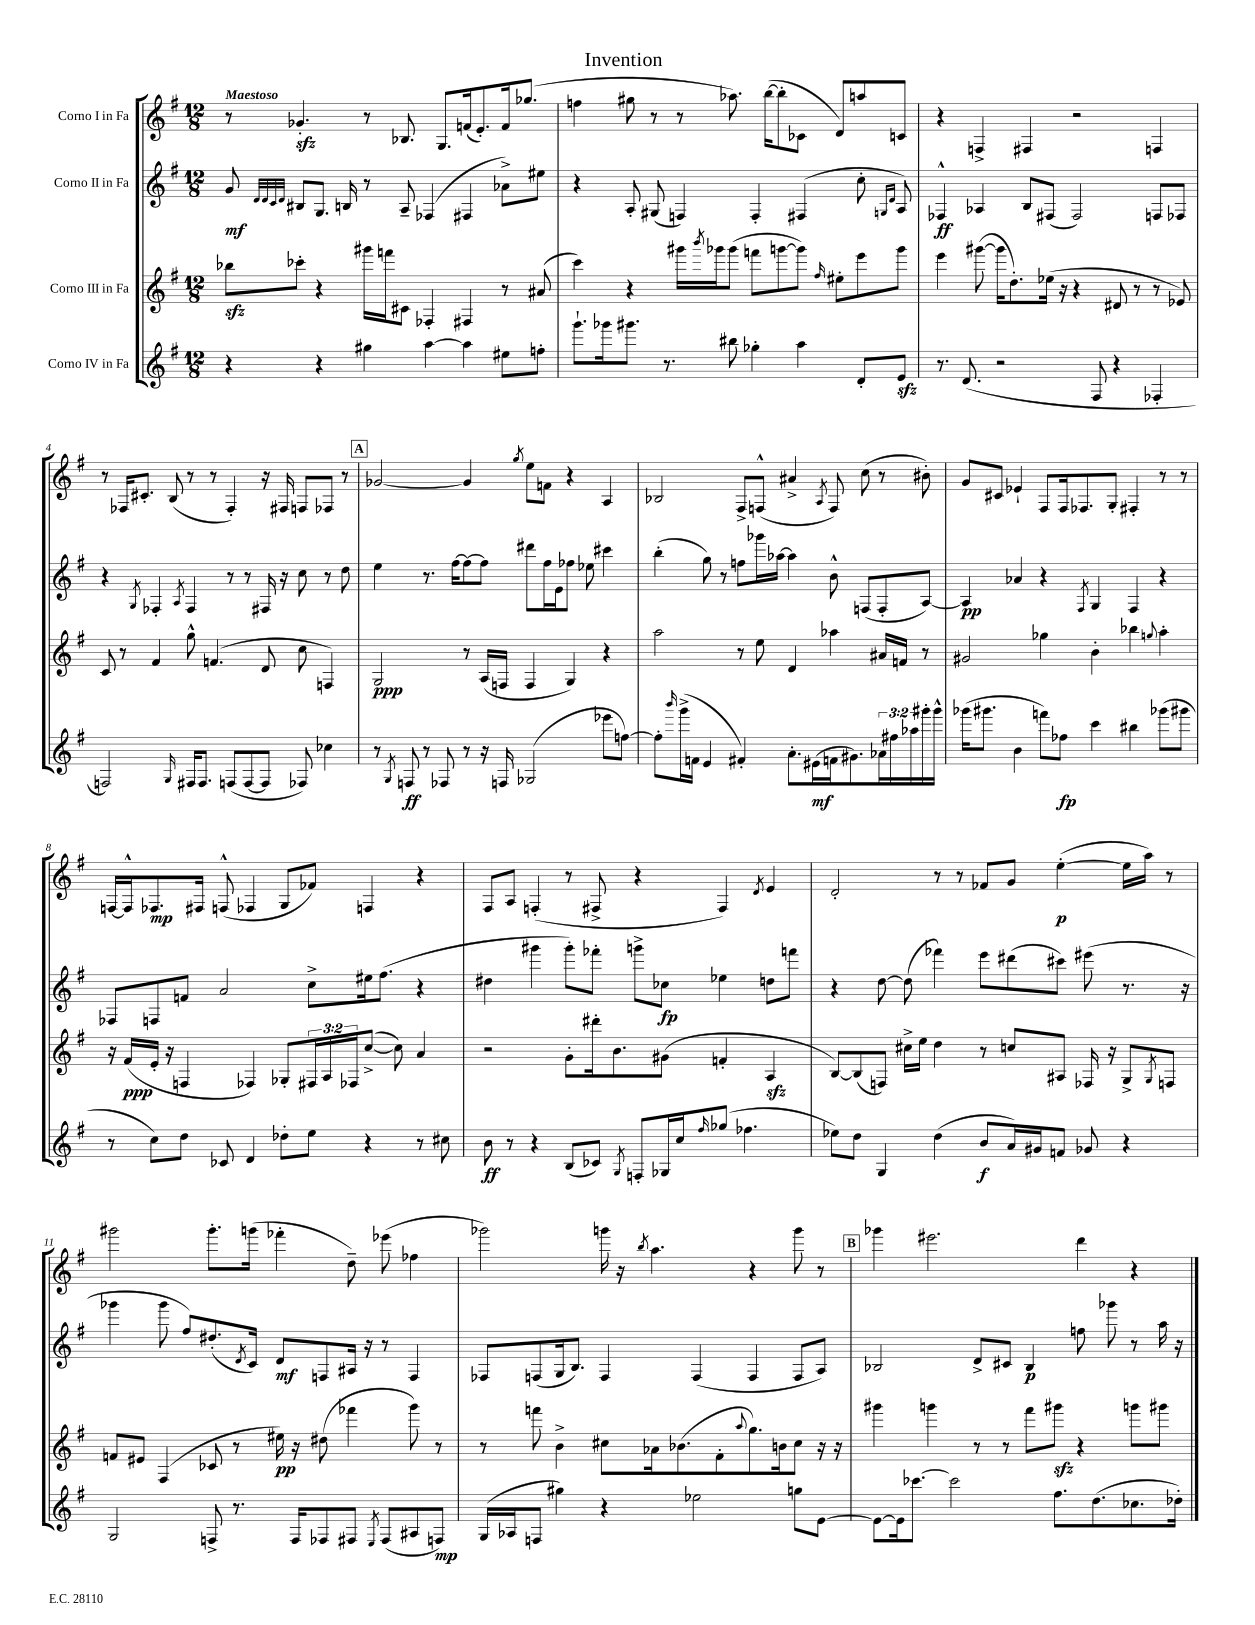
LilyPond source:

\header { title = "Invention" }
<<
\new StaffGroup <<
\new Staff = "s0" \with { instrumentName = "Corno I in Fa" } {
    \clef treble \key g \major \numericTimeSignature \time 12/8 \tempo "Maestoso"
    r8 ges'4.-.\sfz r8 bes8. g8. f'16( e'8.-.) f'16 ges''8.( |
    f''4 gis''8 r8 r8 aes''8.) b''16~( b''8-. ces'8 d'8) a''8 c'8 |
    r4 f4-> fis4 r2 f4 |
    r8 fes16 cis'8.-. b8( r8 r8 fes4-.) r16 fis16 f8 fes8 r8 |
    \mark \markup { \box "A" } ges'2~ ges'4 \acciaccatura { g''8 } e''8 f'8 r4 a4 |
    bes2 fis8-> f8-^( ais'4-> \acciaccatura { a8 } f8) c''8( r8 bis'8-.) |
    g'8 cis'8 ees'4-! fis8 fis16 fes8. g8-. fis4-. r8 r8 |
    f16~ f16-^ fes8.\mp fis16 f8-^( fes4 g8 fes'8) f4 r4 |
    fis8 a8 f4-.( r8 fis8-> r4 fis4) \acciaccatura { d'8 } e'4 |
    d'2-. r8 r8 fes'8 g'8 e''4~-.\p( e''16 a''16) r8 |
    gis'''2 gis'''8.-. g'''16( fes'''4-. d''8--) ees'''8( fes''4 |
    ges'''2) g'''16 r16 \acciaccatura { b''8 } a''4. r4 g'''8 r8 |
    \mark \markup { \box "B" } ges'''4 eis'''2. d'''4 r4 \bar "|." |
}
\new Staff = "s1" \with { instrumentName = "Corno II in Fa" } {
    \clef treble \key g \major \numericTimeSignature \time 12/8
    g'8\mf \grace { d'32 d'32 c'32 d'32 } bis8 g8. b16 r8 a8-- fes4( fis4 aes'8->) eis''8 |
    r4 a8-. gis8( f4) f4-. fis4( c''8-. \grace { g16 d'16 } a8) |
    fes4-^\ff aes4 b8 fis8( fis2) f8 fes8 |
    r4 \acciaccatura { g8 } fes4-. \acciaccatura { a8 } fes4 r8 r8 fis16 r16 c''8 r8 d''8 |
    \mark \markup { \box "A" } e''4 r8. fis''16~ fis''8~ fis''8 dis'''8 fis''16 e'16 fes''8 ees''8 cis'''4 |
    b''4-.( g''8) r8 f''8 ges'''16 aes''16~ aes''4 b'8-^ f8( f8-. a8~) |
    a4\pp aes'4 r4 \acciaccatura { fis8 } g4 fis4 r4 |
    fes8 f8 f'8 a'2 c''8-> eis''16 fis''8.( r4 |
    dis''4 gis'''4 gis'''8-.) fes'''8-. g'''8-> ces''8\fp ees''4 d''8 f'''8 |
    r4 d''8~ d''8( fes'''4) e'''8 dis'''8( cis'''8) eis'''8( r8. r16 |
    ges'''4 ges'''8 fis''8) dis''8.-.( \acciaccatura { d'8 } c'16) d'8\mf f8 ais16 r16 r8 f4 |
    fes8 f8( g16 b8.) f4 f4( f4 f8 a8) |
    \mark \markup { \box "B" } bes2 d'8-> cis'8 bes4\p f''8 ges'''8 r8 a''16 r16 \bar "|." |
}
\new Staff = "s2" \with { instrumentName = "Corno III in Fa" } {
    \clef treble \key g \major \numericTimeSignature \time 12/8 \override Staff.TupletNumber.text = #tuplet-number::calc-fraction-text
    bes''8\sfz ces'''8-. r4 gis'''16 f'''16 cis'8 fes4-. fis4 r8 ais'8( |
    c'''4) r4 gis'''16 \acciaccatura { b'''8 } ges'''16 ges'''8( f'''8 g'''8~ g'''8) \grace { fis''16 } eis''8-. e'''8 g'''8 |
    e'''4 gis'''8~( gis'''16 d''8.-.) ees''16( r16 r4 dis'8 r8 r8 ees'8) |
    c'8 r8 fis'4 g''8-^ f'4.( d'8 c''8 f4) |
    \mark \markup { \box "A" } g2\ppp r8 a16( f16 f4 g4) r4 |
    a''2 r8 e''8 d'4 aes''4 ais'16 f'16 r8 |
    gis'2 ges''4 b'4-. bes''4 \appoggiatura { g''8 } a''4-. |
    r16 fis'16\ppp( e'16-. r16 f4 fes4) ges8-. \tuplet 3/2 { fis16 a16 fes16 } c''8~->( c''8) a'4 |
    r2 g'8-. dis'''16-. b'8. gis'8( f'4-. a4\sfz |
    b8~) b8( f8) cis''16-> e''16 d''4 r8 c''8 ais8 fes16 r16 g8-> \acciaccatura { g8 } f8 |
    f'8 eis'8 fis4( ces'8 r8 eis''16\pp) r16 dis''8( fes'''4 g'''8) r8 |
    r8 f'''8 b'4-> cis''8 aes'16 bes'8.( fis'8-. \appoggiatura { a''8 } g''8.) b'16 cis''8 r16 r16 |
    \mark \markup { \box "B" } gis'''4 g'''4 r8 r8 fis'''8 gis'''8\sfz r4 g'''8 gis'''8 \bar "|." |
}
\new Staff = "s3" \with { instrumentName = "Corno IV in Fa" } {
    \clef treble \key g \major \numericTimeSignature \time 12/8 \override Staff.TupletNumber.text = #tuplet-number::calc-fraction-text
    r4 r4 gis''4 a''4~ a''4 eis''8 f''8-. |
    g'''8.-! ges'''16 gis'''8. r8. bis''8 ges''4-. a''4 d'8-. e'8\sfz |
    r8. d'8.( r2 fis8 r4 fes4-. |
    f2) \grace { g16 } fis16 fis8. f8( f8~ f8 fes8) ces''4 |
    \mark \markup { \box "A" } r8 \acciaccatura { g8 } f8\ff r8 fes8 r8 r16 f16 ges2( ees'''8 f''8~) |
    f''8-. \grace { b'''16 } g'''16->( f'16 e'4 fis'4-.) a'8.-. eis'16\mf( f'16 gis'8.) \tuplet 3/2 { aes'16 fis''16 aes''16 } gis'''16-. gis'''16-^ |
    ges'''16( gis'''8. b'4 f'''8) fes''8\fp c'''4 bis''4 ges'''8( gis'''8 |
    r8 c''8) d''8 ces'8 d'4 des''8-. e''8 r4 r8 cis''8 |
    b'8\ff r8 r4 b8( ces'8) \acciaccatura { g8 } f8-. ges16 c''16 \grace { fis''16 } ges''8( fes''4. |
    ees''8) d''8 g4 d''4( b'8\f a'16) gis'16 f'8 ges'8 r4 |
    g2 f8-> r8. f16 fes8 fis8 \acciaccatura { e8 } fis8( ais8 f8\mp) |
    g16( aes16 f8 gis''4) r4 ees''2 g''8 e'8~ |
    \mark \markup { \box "B" } e'8~ e'16 ces'''8.~ ces'''2 fis''8. d''8.( ces''8. des''16-.) \bar "|." |
}
>>
>>
